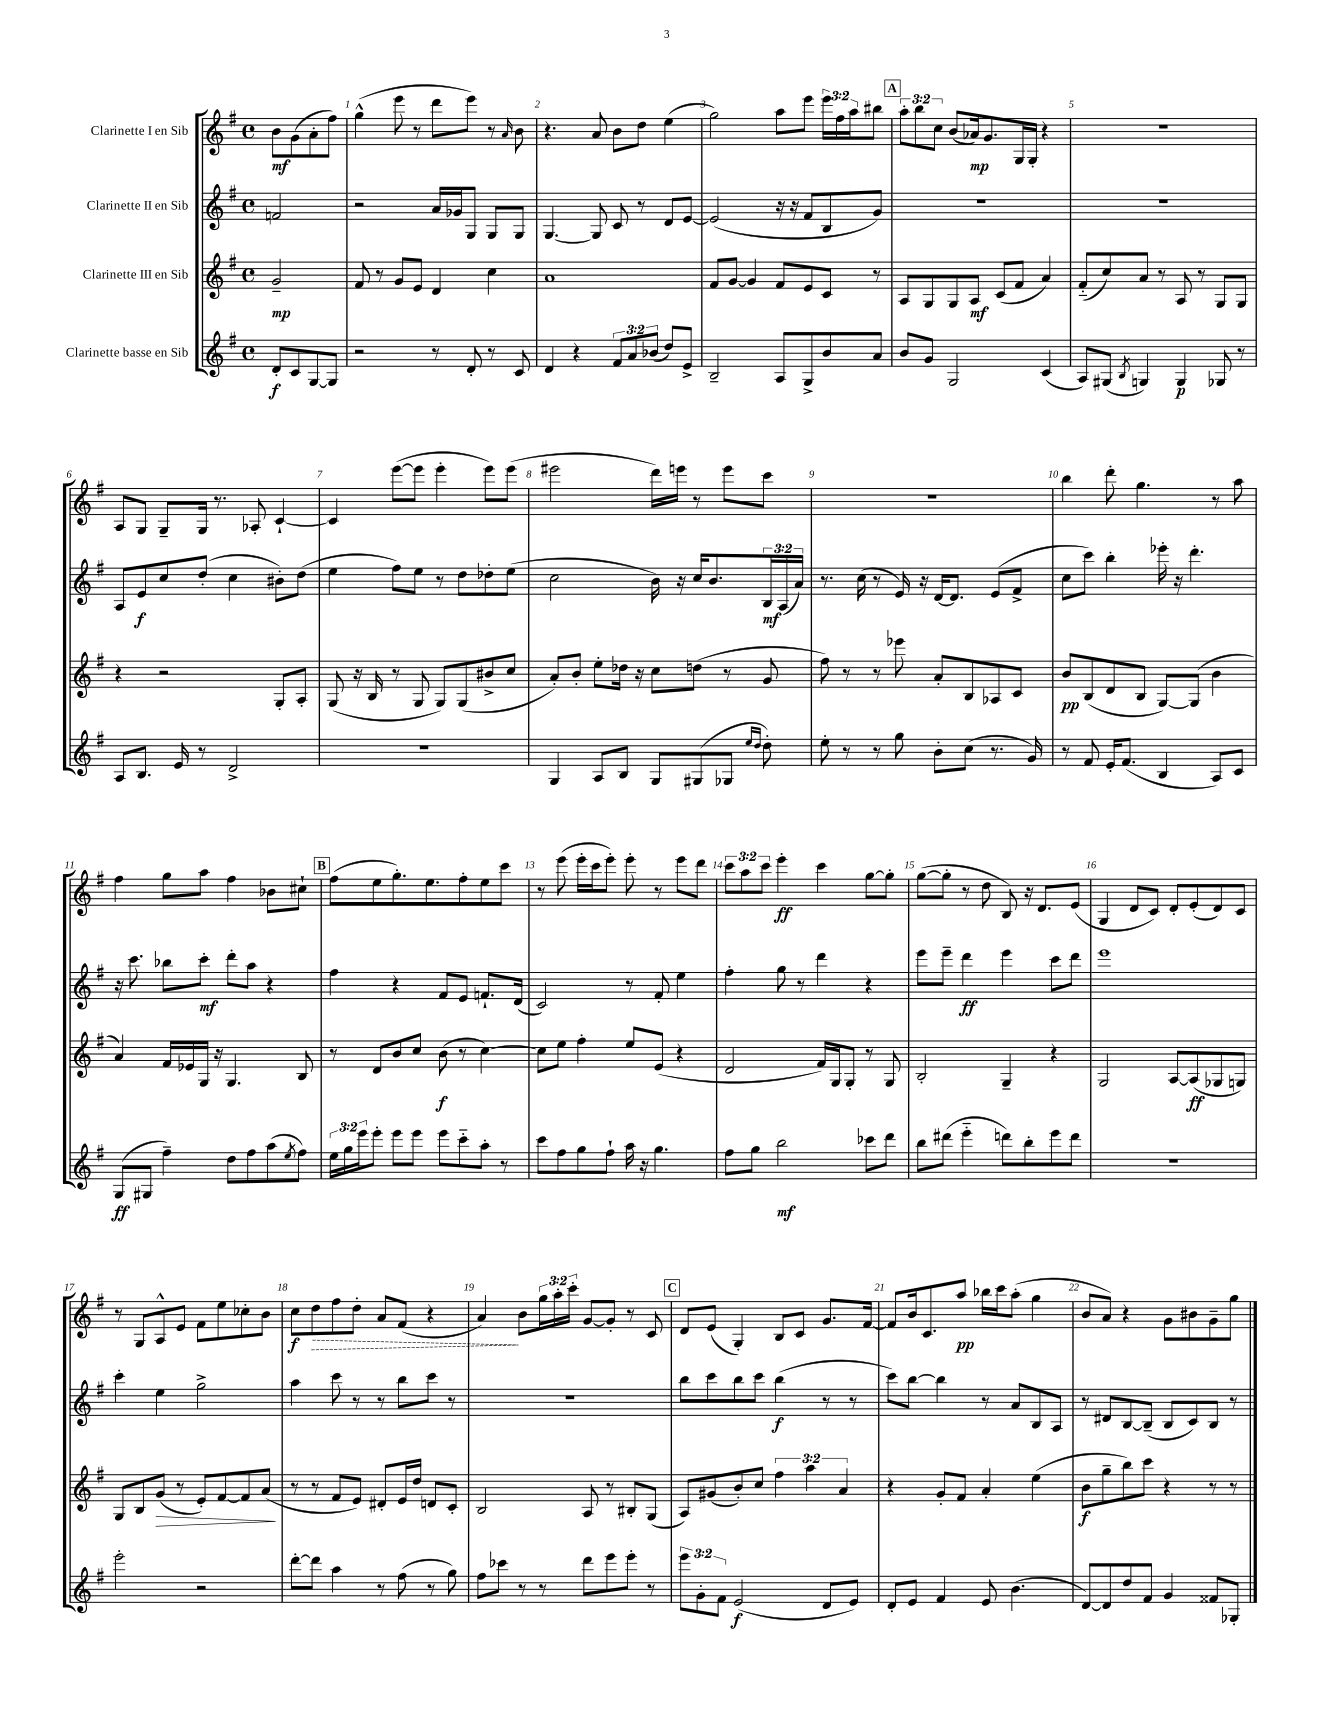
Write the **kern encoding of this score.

**kern	**kern	**kern	**kern
*staff4	*staff3	*staff2	*staff1
*clefG2	*clefG2	*clefG2	*clefG2
*k[f#]	*k[f#]	*k[f#]	*k[f#]
*M4/4	*M4/4	*M4/4	*M4/4
*met(c)	*met(c)	*met(c)	*met(c)
8d'	2g~	2f	8b
8c	.	.	(8g
[8G	.	.	8a'
8G]	.	.	8ff#)
=	=	=	=
2r	8f#	2r	(4gg^^
.	8r	.	.
.	8g	.	8eee
.	8e	.	8r
8r	4d	16a	8ddd
.	.	16g-	.
8d'	.	8G	8eee)
8r	4cc	8G	8r
.	.	.	16qqa
8c	.	8G	8b
=	=	=	=
4d	1a	[4.G	4.r
4r	.	.	.
.	.	8G]	8a
12f#	.	8c	8b
12a	.	.	.
.	.	8r	8dd
(12b-	.	.	.
8dd)	.	8d	(4ee
8e^	.	[8e	.
=	=	=	=
2B~	8f#	(2e]	2gg)
.	[8g	.	.
.	4g]	.	.
8A	8f#	16r	8aa
.	.	16r	.
8G^	8e	8f#	8eee
8b	8c	8B	24eee
.	.	.	24ff#
.	.	.	24aa
8a	8r	8g)	8bb#
=	=	=	=
8b	8A	1r	12aa'
.	.	.	12bb
8g	8G	.	.
.	.	.	12cc
2G	8G	.	(8b
.	8A	.	16a-)
.	.	.	8.g
.	(8c	.	.
.	8f#	.	16G
.	.	.	16G'
(4c	4a)	.	4r
=	=	=	=
8A)	(8f#'~	1r	1r
(8G#	8cc)	.	.
8qB	.	.	.
4G)	8a	.	.
.	8r	.	.
4G	8A	.	.
.	8r	.	.
8G-	8G	.	.
8r	8G	.	.
=	=	=	=
8A	4r	8A	8A
8.B	.	8e	8G
.	2r	8cc	8G~
16e	.	.	.
8r	.	(8dd'	16G
.	.	.	8.r
2d^	.	4cc	.
.	.	.	8A-'
.	8G'	8b#')	[4c`
.	8A'	(8dd	.
=	=	=	=
1r	(8G	4ee	4c]
.	16r	.	.
.	16B	.	.
.	8r	8ff#)	([8eee
.	8G	8ee	8eee]
.	8G)	8r	4eee'
.	(8G	8dd	.
.	8b#^	8dd-'	8eee)
.	8cc	(8ee	(8eee
=	=	=	=
4G	8a')	2cc	2eee#
.	8b'	.	.
8A	8ee'	.	.
8B	16dd-	.	.
.	16r	.	.
8G	8cc	16b)	16ddd)
.	.	16r	16eee
(8G#	(8dd	16cc	8r
.	.	8.b	.
8G-	8r	.	8eee
16qqee	.	.	.
16qqdd	.	.	.
8dd')	8g	24B	8ccc
.	.	(24A	.
.	.	24a)	.
=	=	=	=
8ee'	8ff#)	8.r	1r
8r	8r	.	.
.	.	(16cc	.
8r	8r	8r	.
8gg	8eee-	16e)	.
.	.	16r	.
8b'	8a'	[16d	.
.	.	8.d]	.
(8cc	8B	.	.
8.r	8A-	(8e	.
.	8c	8f#^	.
16g)	.	.	.
=	=	=	=
8r	8b	8cc	4bb
8f#	(8B	8ccc)	.
16e'	8d	4bb'	8ddd'
(8.f#	.	.	.
.	8B	.	4.gg
4B	[8G)	16eee-'	.
.	.	16r	.
.	(8G]	4.ddd'	.
8A)	4b	.	8r
8c	.	.	8aa
=	=	=	=
(8G	4a)	16r	4ff#
.	.	8.ccc	.
8G#	.	.	.
4ff#~)	16f#	8bb-	8gg
.	16e-	.	.
.	16G	8ccc'	8aa
.	16r	.	.
8dd	4.G	8ddd'	4ff#
8ff#	.	8aa	.
(8aa	.	4r	8b-
8qee	.	.	.
8ff#)	8B	.	8cc#`
=	=	=	=
24ee	8r	4ff#	(8ff#
24gg	.	.	.
24eee	.	.	.
8eee'	8d	.	8ee
8eee	8b	4r	8.gg')
8eee	8cc	.	.
.	.	.	8.ee
8eee	(8b	8f#	.
8ccc'~	8r	8e	8ff#'
8aa'	[4cc)	8.f`	8ee
8r	.	.	8ccc
.	.	(16d	.
=	=	=	=
8ccc	8cc]	2c)	8r
8ff#	8ee	.	(8eee
8gg	4ff#'	.	16eee'
.	.	.	16ccc
8ff#`	.	.	8eee')
16aa	8ee	8r	8eee'
16r	.	.	.
4.gg	(8e	8f#'	8r
.	4r	4ee	8eee
.	.	.	8ddd
=	=	=	=
8ff#	2d	4ff#'	12ccc
.	.	.	12aa
8gg	.	.	.
.	.	.	12ccc
2bb	.	8gg	4eee'
.	.	8r	.
.	16f#)	4ddd	4ccc
.	16G	.	.
.	8G'	.	.
8ccc-	8r	4r	[8gg
8ddd	8G	.	8gg']
=	=	=	=
8bb	2B'	8eee	([8gg
(8ddd#	.	8eee~	8gg']
4eee'~	.	4ddd	8r
.	.	.	8dd
8ddd)	4G~	4eee	8B)
8bb'	.	.	16r
.	.	.	8.d
8eee	4r	8ccc	.
8ddd	.	8ddd	(8e
=	=	=	=
1r	2G	1eee	4G
.	.	.	8d
.	.	.	8c)
.	[8A	.	8d'
.	(8A]	.	(8e'
.	8G-	.	8d)
.	8G)	.	8c
=	=	=	=
2eee'	8G	4ccc'	8r
.	8B	.	8G
.	(8g	4ee	8A^^
.	8r	.	8e
2r	8e')	2gg^	8f#
.	[8f#	.	8ee
.	8f#]	.	8cc-'
.	(8a	.	8b
=	=	=	=
[8ddd'	8r	4aa	8cc
8ddd]	8r	.	8dd
4aa	8f#	8ccc	8ff#
.	8e)	8r	8dd'
8r	8d#'	8r	8a
(8ff#	16e	8bb	(8f#
.	16dd	.	.
8r	8d	8ccc	4r
8gg)	8c'	8r	.
=	=	=	=
8ff#	2B	1r	4a)
8ccc-	.	.	.
8r	.	.	8b
8r	.	.	24gg
.	.	.	24aa'
.	.	.	24ccc'
8ddd	8A	.	[8g
8eee	8r	.	8g']
8eee'	8B#'	.	8r
8r	(8G	.	8c
=	=	=	=
12eee	8A)	8bb	8d
12g'	.	.	.
.	(8g#	8ccc	(8e
12f#	.	.	.
(2e	8b')	8bb	4G')
.	8cc	8ccc	.
.	6ff#	(4bb	8B
.	.	.	8c
.	6aa	.	.
8d	.	8r	8.g
.	6a	.	.
8e)	.	8r	.
.	.	.	[16f#
=	=	=	=
8d'	4r	8ccc)	8f#]
8e	.	[8bb	16b
.	.	.	8.c
4f#	8g'	4bb]	.
.	8f#	.	8aa
8e	4a'	8r	16bb-
.	.	.	16ccc
(4.b	.	8a	(8aa'
.	(4ee	8B	4gg
.	.	8A	.
=	=	=	=
[8d)	8b	8r	8b
8d]	8gg~	8d#	8a)
8dd	8bb)	[8B	4r
8f#	8ccc	(8B~]	.
4g	4r	8B	8g
.	.	8c)	8b#
8f##	8r	8B	8g~
8G-'	8r	8r	8gg
==	==	==	==
*-	*-	*-	*-
